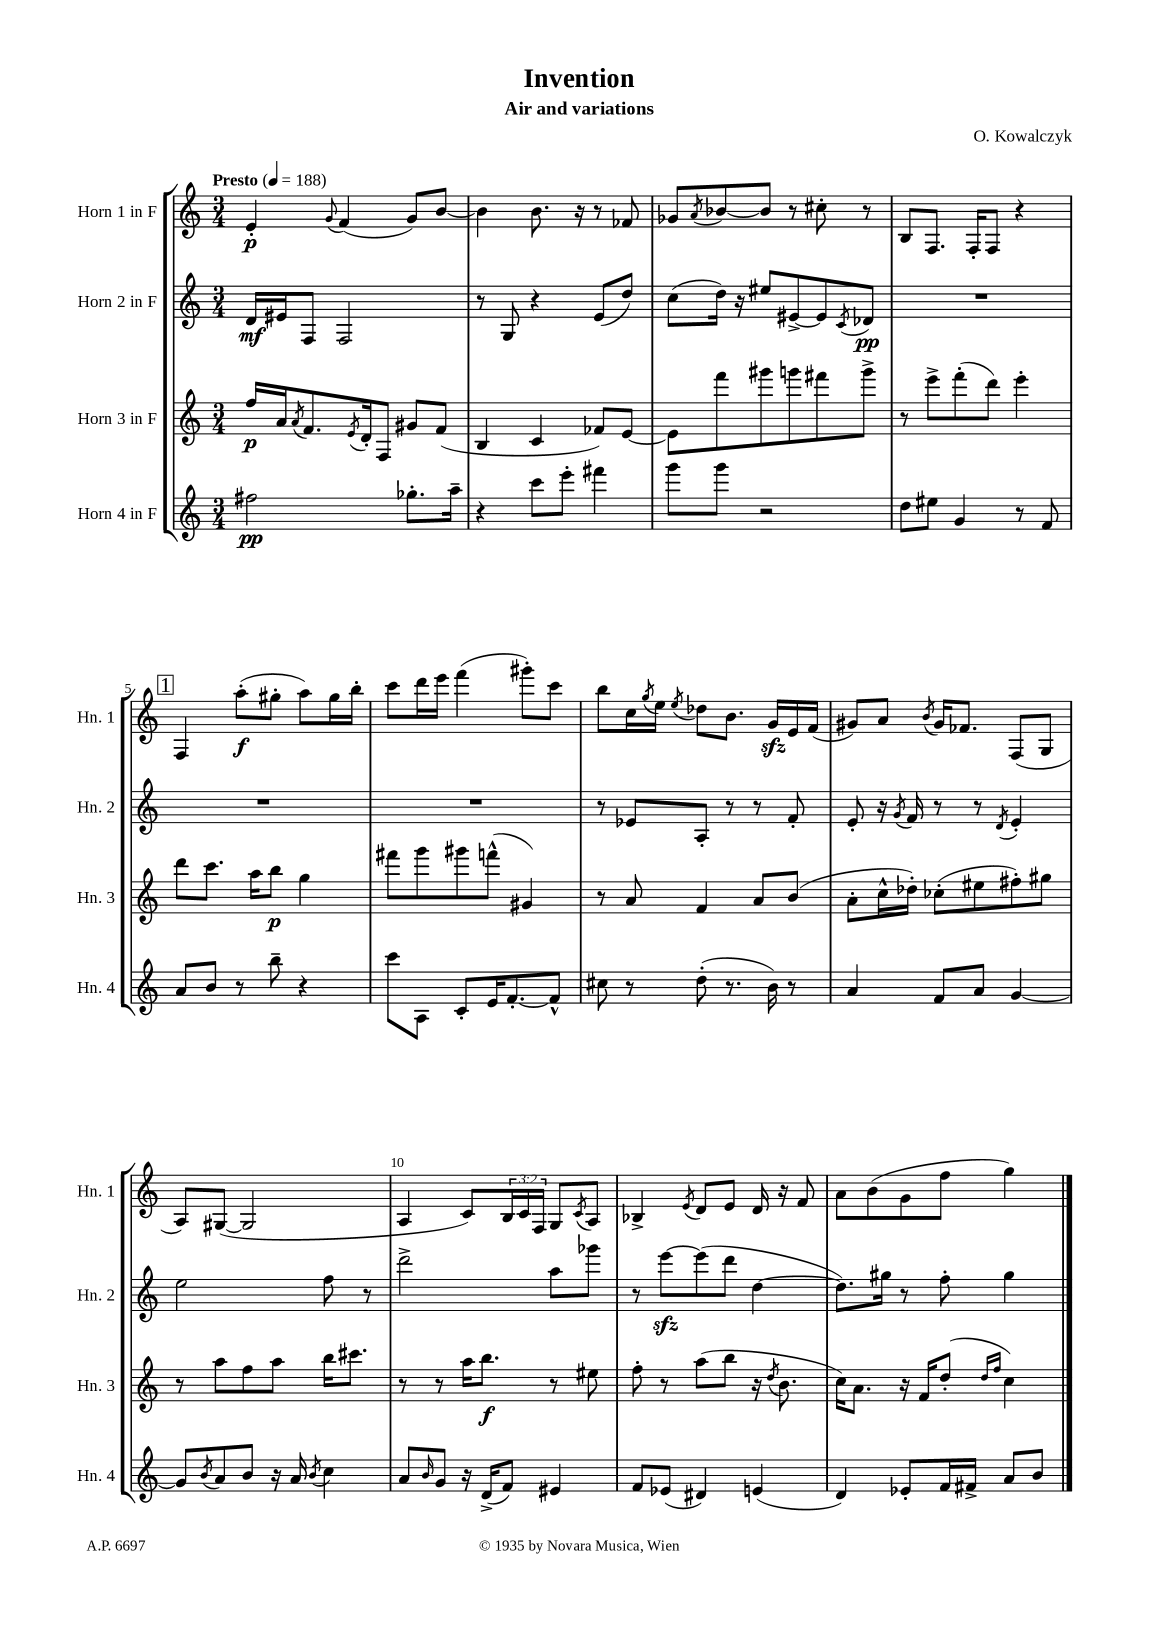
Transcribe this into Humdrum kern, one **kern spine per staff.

**kern	**dynam	**kern	**dynam	**kern	**dynam	**kern	**dynam
*part4	*part4	*part3	*part3	*part2	*part2	*part1	*part1
*staff4	*staff4	*staff3	*staff3	*staff2	*staff2	*staff1	*staff1
*I"Horn 4 in F	*	*I"Horn 3 in F	*	*I"Horn 2 in F	*	*I"Horn 1 in F	*
*I'Hn. 4	*	*I'Hn. 3	*	*I'Hn. 2	*	*I'Hn. 1	*
*clefG2	*	*clefG2	*	*clefG2	*	*clefG2	*
*k[]	*	*k[]	*	*k[]	*	*k[]	*
*M3/4	*	*M3/4	*	*M3/4	*	*M3/4	*
*MM188	*	*MM188	*	*MM188	*	*MM188	*
=1	=1	=1	=1	=1	=1	=1	=1
!	!	!	!	!	!	!LO:TX:a:B:t=Presto	!
2ff#X\	pp	16ff/LL	p	16d/LL	mf	4e'/	p
.	.	16a/J	.	16e#X/J	.	.	.
.	.	8qa/	.	.	.	.	.
.	.	8.f/	.	8F/J	.	.	.
.	.	.	.	.	.	8qqg/	.
.	.	.	.	2F/	.	(4f/	.
.	.	8qe/	.	.	.	.	.
.	.	16d'/k	.	.	.	.	.
.	.	8F/J	.	.	.	.	.
8.gg-X'\L	.	8g#X/L	.	.	.	8g/L)	.
.	.	(8f/J	.	.	.	[8b/J	.
16aa~\Jk	.	.	.	.	.	.	.
=2	=2	=2	=2	=2	=2	=2	=2
4r	.	4B/	.	8r	.	4b\]	.
.	.	.	.	8G/	.	.	.
8ccc\L	.	4c/	.	4r	.	8.b\	.
8eee'\J	.	.	.	.	.	.	.
.	.	.	.	.	.	16r	.
4fff#X\	.	8f-X/L)	.	(8e/L	.	8r	.
.	.	[8e/J	.	8dd/J)	.	8f-X/	.
=3	=3	=3	=3	=3	=3	=3	=3
8ggg\L	.	8e\L]	.	(8cc\L	.	8g-X/L	.
.	.	.	.	.	.	8qa/	.
8ggg\J	.	8fff\	.	16dd\Jk)	.	[8b-X/	.
.	.	.	.	16r	.	.	.
2r	.	8ggg#X\	.	8ee#X/L	.	8b-/J]	.
.	.	8gggn\	.	[8e#X^/	.	8r	.
.	.	8fff#X\	.	8e#/]	.	8cc#X'\	.
.	.	.	.	8qc/	.	.	.
.	.	8ggg^\J	.	8d-X/J	pp	8r	.
=4	=4	=4	=4	=4	=4	=4	=4
8dd\L	.	8r	.	2.r	.	8B/L	.
8ee#X\J	.	8eee^\L	.	.	.	8.F/J	.
4g/	.	(8fff'\	.	.	.	.	.
.	.	.	.	.	.	16F'/KL	.
.	.	8ddd\J)	.	.	.	8F/J	.
8r	.	4eee'\	.	.	.	4r	.
8f/	.	.	.	.	.	.	.
!!LO:LB:g=z
!!LO:REH:place=s1:t=1
=5	=5	=5	=5	=5	=5	=5	=5
8a/L	.	8ddd\L	.	2.r	.	4F/	.
8b/J	.	8.ccc\J	.	.	.	.	.
8r	.	.	.	.	.	(8aa'\L	f
.	.	16aa\KL	.	.	.	.	.
8bb~\	.	8bb\J	p	.	.	8gg#X'\J	.
4r	.	4gg\	.	.	.	8aa\L)	.
.	.	.	.	.	.	16gg#\L	.
.	.	.	.	.	.	16bb'\JJ	.
=6	=6	=6	=6	=6	=6	=6	=6
8ccc\L	.	8fff#X\L	.	2.r	.	8ccc\L	.
8A\J	.	8ggg\	.	.	.	16ddd\L	.
.	.	.	.	.	.	16eee\JJ	.
8c'/L	.	8ggg#X\	.	.	.	(4fff\	.
16e/K	.	(8fffn^^\J	.	.	.	.	.
[8.f'/	.	.	.	.	.	.	.
.	.	4g#X/)	.	.	.	8ggg#X'\L)	.
8f^^/J]	.	.	.	.	.	8ccc\J	.
=7	=7	=7	=7	=7	=7	=7	=7
8cc#X\	.	8r	.	8r	.	8bb\L	.
8r	.	8a/	.	8e-X/L	.	16cc\L	.
.	.	.	.	.	.	8qgg/	.
.	.	.	.	.	.	16ee\JJ	.
.	.	.	.	.	.	8qee/	.
(8dd'\	.	4f/	.	8A'/J	.	8dd-X\L	.
8.r	.	.	.	8r	.	8.b\J	.
.	.	8a/L	.	8r	.	.	.
16b\)	.	.	.	.	.	16gzz/LL	.
8r	.	(8b/J	.	8f'/	.	16e/	.
.	.	.	.	.	.	(16f/JJ	.
=8	=8	=8	=8	=8	=8	=8	=8
4a/	.	8a'\L	.	8e'/	.	8g#X/L)	.
.	.	16cc^^\L	.	16r	.	8a/J	.
.	.	.	.	8qg/	.	.	.
.	.	16dd-X'\JJ)	.	16f/	.	.	.
.	.	.	.	.	.	8qb/	.
8f/L	.	(8cc-X'\L	.	8r	.	16g#/KL	.
.	.	.	.	.	.	8.f-X/J	.
8a/J	.	8ee#X\	.	8r	.	.	.
.	.	.	.	8qd/	.	.	.
[4g/	.	8ff#X'\)	.	4e'/	.	(8F/L	.
.	.	8gg#X\J	.	.	.	8G/J	.
!!LO:LB:g=z
=9	=9	=9	=9	=9	=9	=9	=9
8g/L]	.	8r	.	2ee\	.	8A/L)	.
8qb/	.	.	.	.	.	.	.
8a/	.	8aa\L	.	.	.	([8G#X/J	.
8b/J	.	8ff\	.	.	.	2G#/]	.
16r	.	8aa\J	.	.	.	.	.
16a/	.	.	.	.	.	.	.
8qb/	.	.	.	.	.	.	.
4cc\	.	16bb\KL	.	8ff\	.	.	.
.	.	8.ccc#X\J	.	.	.	.	.
.	.	.	.	8r	.	.	.
=10	=10	=10	=10	=10	=10	=10	=10
8a/L	.	8r	.	2ddd^\	.	4A/	.
16qqb/	.	.	.	.	.	.	.
8g/J	.	8r	.	.	.	.	.
16r	.	16aa\KL	.	.	.	8c/L)	.
(16d^/KL	.	8.bb\J	f	.	.	.	.
8f/J)	.	.	.	.	.	24B/L	.
.	.	.	.	.	.	24c/	.
.	.	.	.	.	.	24F/JJ	.
4e#X/	.	8r	.	8aa\L	.	8G/L	.
.	.	.	.	.	.	8qc/	.
.	.	8ee#X\	.	8ggg-X\J	.	8A/J	.
=11	=11	=11	=11	=11	=11	=11	=11
8f/L	.	8ff'\	.	8r	.	4B-X^/	.
(8e-X/J	.	8r	.	[8eeezz\L	.	.	.
.	.	.	.	.	.	8qe/	.
4d#X/)	.	(8aa\L	.	(8eee\]	.	8d/L	.
.	.	8bb\J	.	8ddd\J	.	8e/J	.
(4en/	.	16r	.	[4dd\	.	16d/	.
.	.	8qdd/	.	.	.	.	.
.	.	8.b\	.	.	.	16r	.
.	.	.	.	.	.	8f/	.
=12	=12	=12	=12	=12	=12	=12	=12
4d/)	.	16cc\KL)	.	8.dd\L])	.	8a\L	.
.	.	8.a\J	.	.	.	.	.
.	.	.	.	.	.	(8b\	.
.	.	.	.	16gg#X\Jk	.	.	.
8e-X'/L	.	16r	.	8r	.	8g\	.
.	.	16f/KL	.	.	.	.	.
16f/L	.	(8dd'/J	.	8ff'\	.	8ff\J	.
16f#X^/JJ	.	.	.	.	.	.	.
.	.	16qqdd/LL	.	.	.	.	.
.	.	16qqff/JJ	.	.	.	.	.
8a/L	.	4cc\)	.	4gg#\	.	4gg\)	.
8b/J	.	.	.	.	.	.	.
==	==	==	==	==	==	==	==
*-	*-	*-	*-	*-	*-	*-	*-
